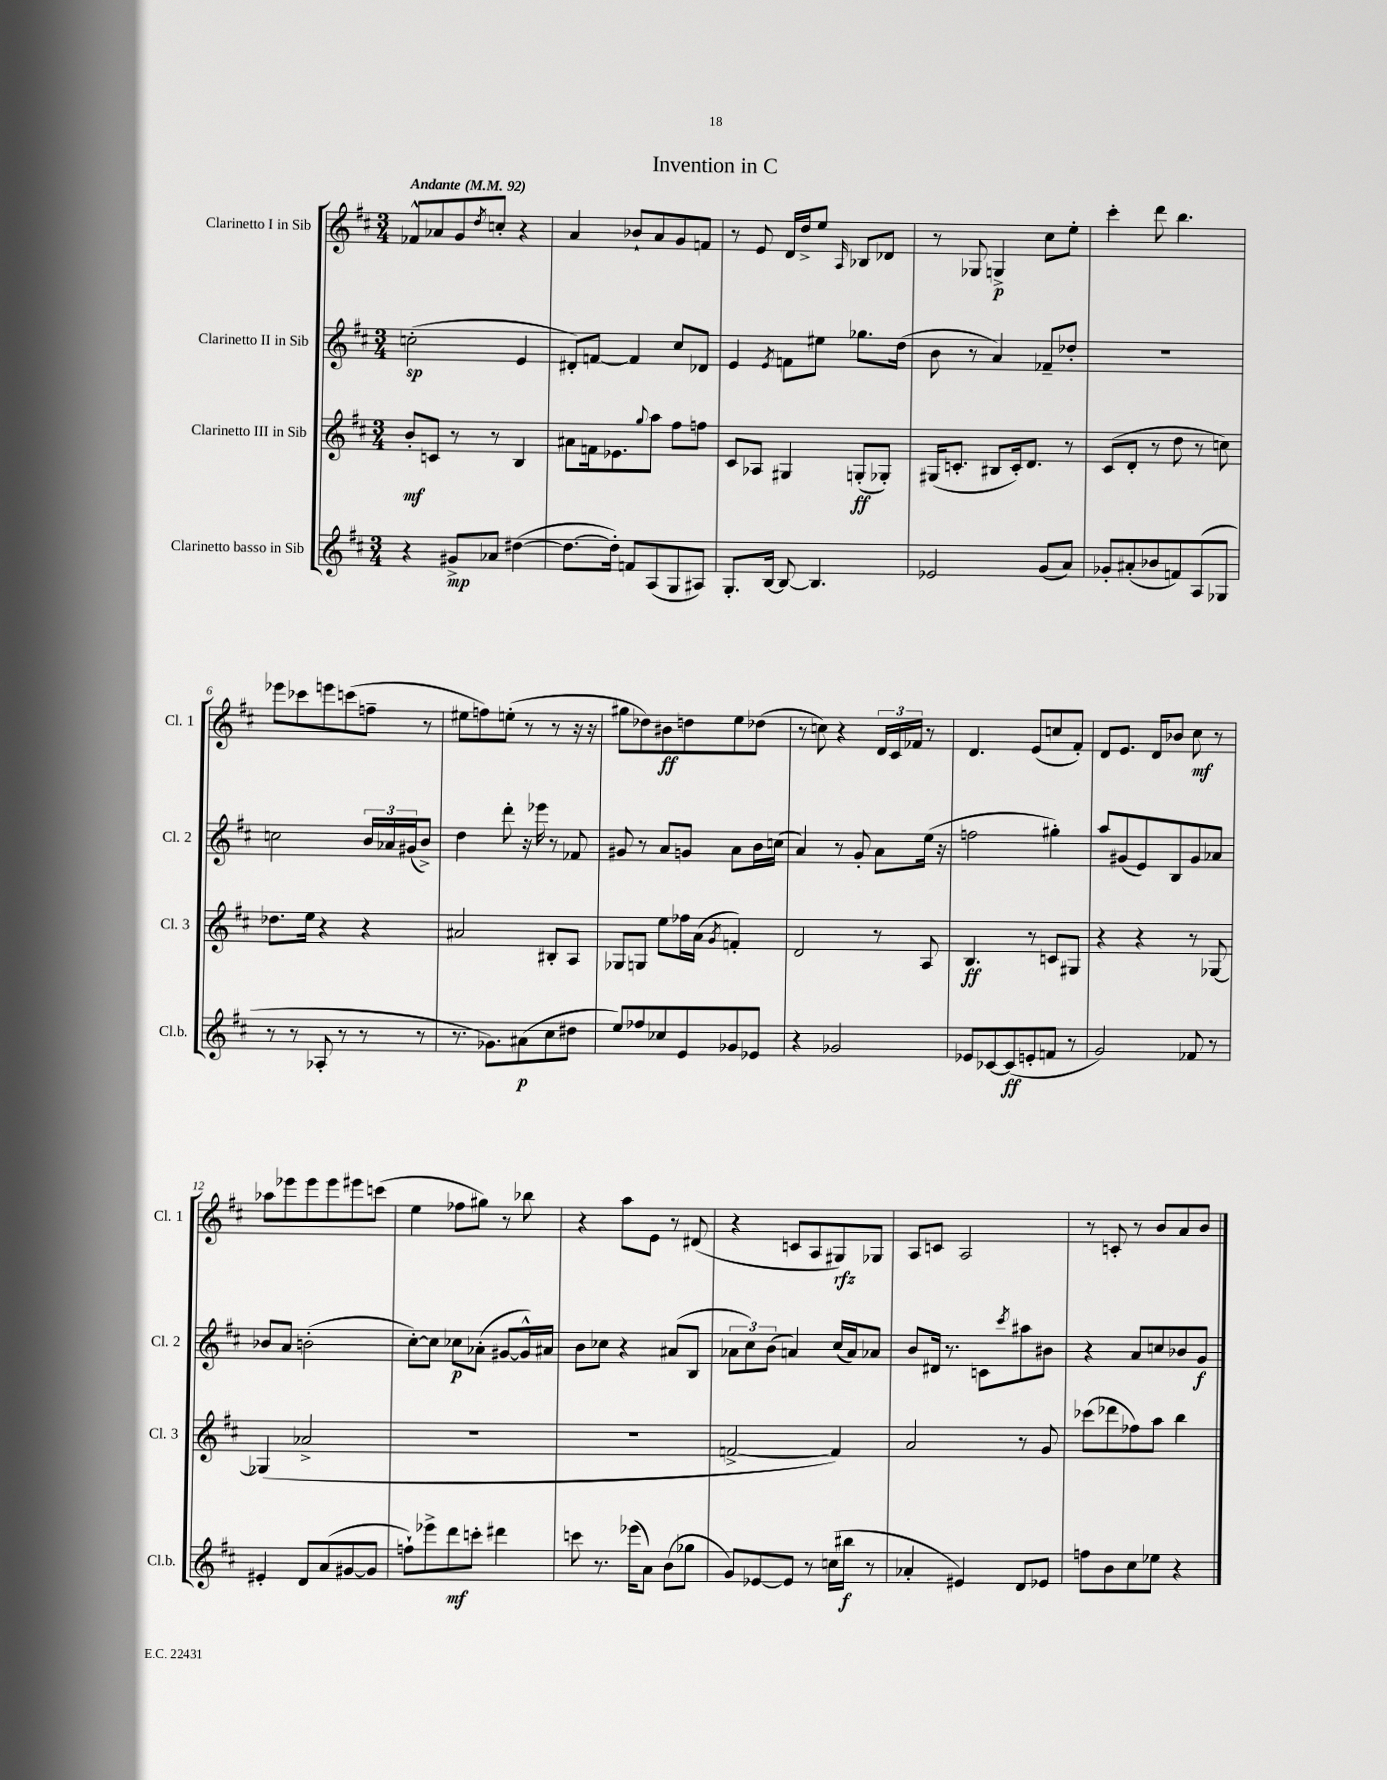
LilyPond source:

\header { title = "Invention in C" }
<<
\new StaffGroup <<
\new Staff = "s0" \with { instrumentName = "Clarinetto I in Sib" shortInstrumentName = "Cl. 1" } {
    \clef treble \key d \major \numericTimeSignature \time 3/4 \tempo "Andante" 4 = 92
    fes'8-^ aes'8 g'8 \acciaccatura { d''8 } c''8-. r4 |
    a'4 bes'8-! a'8 g'8 f'8 |
    r8 e'8 d'16 d''16-> e''8 \grace { a16 } bes8 des'8 |
    r8 ges8 g4->\p cis''8 e''8-. |
    cis'''4-. d'''8 b''4. |
    ees'''8 ces'''8 e'''8 c'''8( f''8-- r8 |
    eis''8 f''8) e''8-.( r8 r8 r16 r16 |
    gis''8 des''8) bis'8\ff d''8 e''8 des''8( |
    r8 c''8) r4 \tuplet 3/2 { d'16 cis'16 fes'16 } r8 |
    d'4. e'8( c''8 fis'8-.) |
    d'8 e'8. d'16 bes'8 cis''8\mf r8 |
    aes''8 ees'''8 ees'''8 ees'''8 eis'''8 c'''8( |
    e''4 fes''8 gis''8) r8 bes''8 |
    r4 a''8 e'8 r8 dis'8( |
    r4 c'8 a8 gis8\rfz) ges8 |
    a8 c'8 a2 |
    r8 c'8-. r8 b'8 a'8 b'8 \bar "|." |
}
\new Staff = "s1" \with { instrumentName = "Clarinetto II in Sib" shortInstrumentName = "Cl. 2" } {
    \clef treble \key d \major \numericTimeSignature \time 3/4
    c''2-.\sp( e'4 |
    dis'8-.) f'8~ f'4 cis''8 des'8 |
    e'4 \acciaccatura { e'8 } f'8 eis''8 ges''8. d''16( |
    b'8 r8 a'4) fes'8-- des''8-. |
    R2. |
    c''2 \tuplet 3/2 { b'16 aes'16 gis'16( } b'8->) |
    d''4 d'''8-. r16 ees'''16 r8 fes'8 |
    gis'8 r8 a'8 g'8 a'8 b'16 c''16( |
    a'4) r8 g'8-. a'8 e''16( r16 |
    f''2 gis''4-.) |
    a''8 gis'8( e'8) b8 gis'8 aes'8 |
    bes'8 a'8 b'2-.( |
    cis''8~-.) cis''8 ces''8\p aes'8-.( gis'8~ gis'16-^) ais'16 |
    b'8 ces''8 r4 ais'8( b8 |
    \tuplet 3/2 { aes'8 cis''8) b'8( } a'4) cis''16( a'16) aes'8 |
    b'8 dis'16 r8. c'8 \acciaccatura { cis'''8 } ais''8 bis'8 |
    r4 a'8 c''8 bes'8 g'8\f \bar "|." |
}
\new Staff = "s2" \with { instrumentName = "Clarinetto III in Sib" shortInstrumentName = "Cl. 3" } {
    \clef treble \key d \major \numericTimeSignature \time 3/4
    b'8-.\mf c'8 r8 r8 b4 |
    ais'8 f'16 ees'8. \appoggiatura { g''8 } a''8 fis''8 f''8 |
    cis'8 aes8 gis4 g8-.\ff( ges8-.) |
    gis16( c'8.-. bis8 c'16-.) d'8. r8 |
    cis'8( d'8-. r8 d''8 r8 c''8) |
    des''8. e''16 r4 r4 |
    ais'2 bis8-. a8 |
    ges8 g8 e''8 fes''16 a'16( \acciaccatura { g'8 } f'4-.) |
    d'2 r8 a8 |
    b4.\ff r8 c'8 gis8 |
    r4 r4 r8 ges8~ |
    ges4( aes'2-> |
    R2. |
    R2. |
    f'2~-> f'4) |
    a'2 r8 g'8 |
    ces'''8( des'''8 fes''8) a''8 b''4 \bar "|." |
}
\new Staff = "s3" \with { instrumentName = "Clarinetto basso in Sib" shortInstrumentName = "Cl.b." } {
    \clef treble \key d \major \numericTimeSignature \time 3/4
    r4 gis'8->\mp aes'8 dis''4~( |
    dis''8.~ dis''16-.) f'8 a8( g8 ais8) |
    g8.-. b16~ b8~ b4. |
    ees'2 g'8( a'8) |
    ges'8-. ais'8-.( bes'8 f'8) a8( ges8 |
    r8 r8 aes8-. r8 r8 r8 |
    r8. ges'8.) ais'8\p( cis''8 dis''8 |
    e''8) fes''8 ces''8 e'8 ges'8 ees'8 |
    r4 ges'2 |
    ees'8 ces'8~ ces'8\ff( e'8-. f'8 r8 |
    g'2) fes'8 r8 |
    eis'4-. d'8 a'8( gis'8~ gis'8 |
    f''8-!) ees'''8-> d'''8\mf c'''8-. dis'''4 |
    c'''8 r8. ees'''16( a'8) b'8( ges''8 |
    g'8) ees'8~ ees'8 r8 c''16( bis''16\f r8 |
    aes'4-. eis'4) d'8 ees'8 |
    f''8 b'8 cis''8 ees''8 r4 \bar "|." |
}
>>
>>
